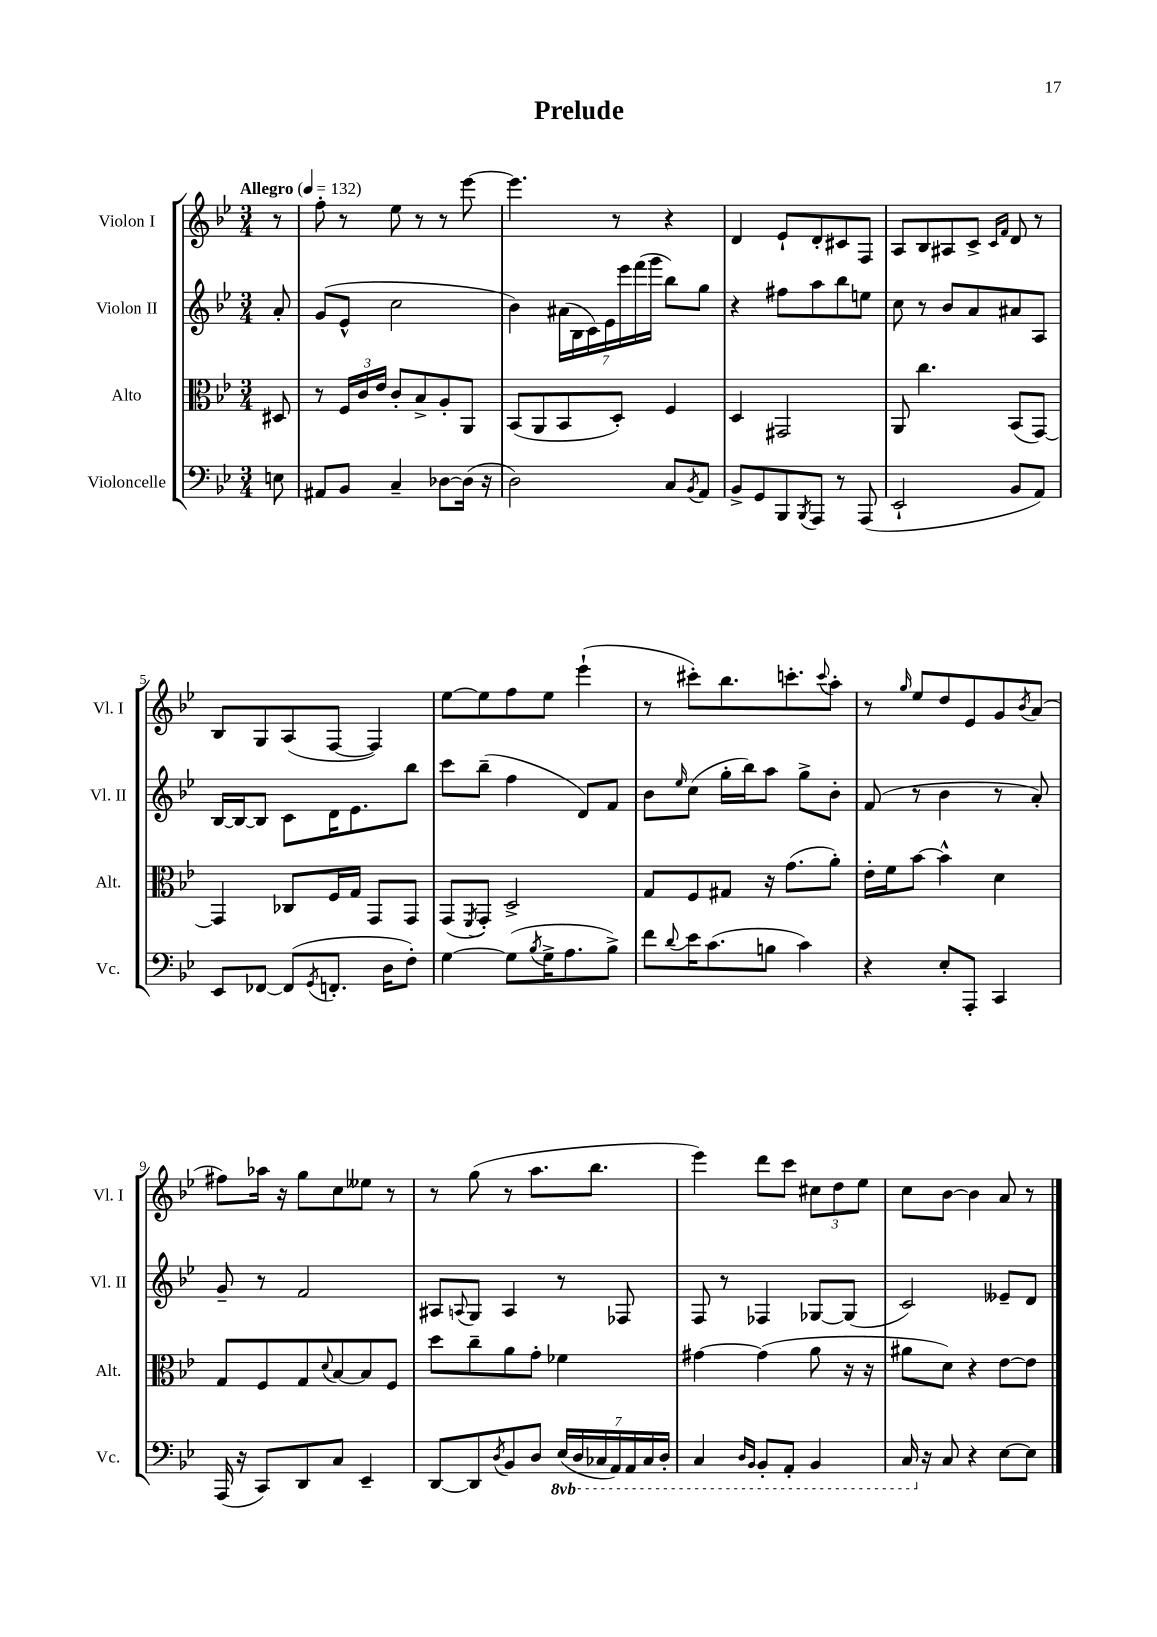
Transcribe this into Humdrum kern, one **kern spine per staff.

**kern	**kern	**kern	**kern
*part4	*part3	*part2	*part1
*staff4	*staff3	*staff2	*staff1
*I"Violoncelle	*I"Alto	*I"Violon II	*I"Violon I
*I'Vc.	*I'Alt.	*I'Vl. II	*I'Vl. I
*clefF4	*clefC3	*clefG2	*clefG2
*k[b-e-]	*k[b-e-]	*k[b-e-]	*k[b-e-]
*M3/4	*M3/4	*M3/4	*M3/4
*MM132	*MM132	*MM132	*MM132
=	=	=	=
!	!	!	!LO:TX:a:B:t=Allegro
8En\	8D#X/	8a'/	8r
=1	=1	=1	=1
8AA#X/L	8r	(8g/L	8ff'\
8BB-/J	24F/LL	8e-^^/J	8r
.	24c/	.	.
.	24e-/JJ	.	.
4C~/	8c'/L	2cc\	8ee-\
.	8B-^/	.	8r
[8D-X\L	8A'/	.	8r
(16D-\Jk]	8AA/J	.	[8eee-\
16r	.	.	.
=2	=2	=2	=2
2D\)	(8BB-/L	4b-\)	4.eee-\]
.	8AA/	.	.
.	8BB-/	(28a#X\LL	.
.	.	28B-\	.
.	.	28c\)	.
.	.	28e-\	.
.	8D'/J)	.	8r
.	.	28eee-\	.
.	.	(28fff\	.
.	.	28ggg\JJ	.
8C/L	4F/	8bb-\L)	4r
8qBB-/	.	.	.
8AA/J	.	8gg\J	.
=3	=3	=3	=3
8BB-^/L	4D/	4r	4d/
8GG/	.	.	.
8BBB-/	2GG#X/	8ff#X\L	8e-`/L
8qBBB-/	.	.	.
8AAA/J	.	8aa\	8d'/
8r	.	8bb-\	8c#X/
(8AAA/	.	8een\J	8F/J
=4	=4	=4	=4
2EE-`/	8AA/	8cc\	8A/L
.	4.cc\	8r	8B-/
.	.	8b-/L	8A#X/
.	.	8a/	8c^/J
.	.	.	16qqc/LL
.	.	.	16qqf/JJ
8BB-/L	(8BB-/L	8a#X/	8d/
8AA/J)	[8GG/J)	8A/J	8r
!!LO:LB:g=z
=5	=5	=5	=5
8EE-/L	4GG/]	[16B-/LL	8B-/L
.	.	16B-/J_	.
[8FF-X/J	.	8B-/J]	8G/
(8FF-/L]	8C-X/L	8c\L	(8A/
8qGG/	.	.	.
8.FFn'/J	16F/L	16d\K	[8F/J
.	16G/JJ	8.e-\	.
.	8GG/L	.	4F/])
16D\KL	.	.	.
8F'\J)	8GG/J	8bb-\J	.
=6	=6	=6	=6
[4G\	(8GG/L	8ccc\L	[8ee-\L
.	8qFF/	.	.
.	8GG'/J)	(8bb-~\J	8ee-\]
(8G\L]	2D^/	4ff\	8ff\
8qB-/	.	.	.
16G^\K	.	.	8ee-\J
8.A\	.	.	.
.	.	8d/L)	(4eee-`\
8B-^\J)	.	8f/J	.
=7	=7	=7	=7
8f\L	8G/L	8b-\L	8r
8qqd/	.	16qqee-/	.
16e-\K	8F/	(8cc\J	8ccc#X'\L)
(8.c\	.	.	.
.	8G#X/J	16gg'\LL	8.bb-\
.	.	16bb-\J)	.
8Bn\J	16r	8aa\J	.
.	(8.g\L	.	8.cccn'\
4c\)	.	8gg^\L	.
.	.	.	8qqccc/
.	8a'\J)	8b-'\J	8aa'\J
=8	=8	=8	=8
4r	16e-'\LL	(8f/	8r
.	16f\J	.	.
.	.	.	16qqgg/
.	[8b-\J	8r	8ee-/L
8E-'/L	4b-^^\]	4b-\	8dd/
8AAA'/J	.	.	8e-/
4CC/	4d\	8r	8g/
.	.	.	8qb-/
.	.	8a'/)	(8a/J
!!LO:LB:g=z
=9	=9	=9	=9
(16AAA/	8G/L	8g~/	8ff#X\L)
16r	.	.	.
8CC/L)	8F/	8r	16aa-X\Jk
.	.	.	16r
8DD/	8G/	2f/	8gg\L
.	8qqd/	.	.
8C/J	[8B-/	.	8cc\
4EE-~/	8B-/]	.	8ee--X\J
.	8F/J	.	8r
=10	=10	=10	=10
[8DD/L	8dd\L	8A#X/L	8r
.	.	8qqAn/	.
8DD/]	8cc~\	8G/J	(8gg\
8qD/	.	.	.
8BB-/	8a\	4A/	8r
8D/J	8g'\J	.	8.aa\L
*8ba	*	*	*
(28EE-/LL	4f-X\	8r	.
28DD/	.	.	.
.	.	.	8.bb-\J
28CC-X/	.	.	.
28AAA/)	.	.	.
.	.	8F-X/	.
28AAA/	.	.	.
28CC-/	.	.	.
28DD'/JJ	.	.	.
=11	=11	=11	=11
4CC/	[4g#X\	8F/	4eee-\)
.	.	8r	.
16qqDD/LL	.	.	.
16qqBBB-/JJ	.	.	.
8BBB-'/L	(4g#\]	4F-X/	8ddd\L
8AAA'/J	.	.	8ccc\J
4BBB-/	8a\	[8G-X/L	12cc#X\L
.	.	.	12dd\
.	16r	(8G-/J]	.
.	.	.	12ee-\J
.	16r	.	.
=12	=12	=12	=12
16CC/	8a#X\L	2c/)	8cc\L
*X8ba	*	*	*
16r	.	.	.
8C/	8d\J)	.	[8b-\J
4r	4r	.	4b-\]
[8E-\L	[8e-\L	8e--X~/L	8a/
8E-\J]	8e-\J]	8d/J	8r
==	==	==	==
*-	*-	*-	*-
